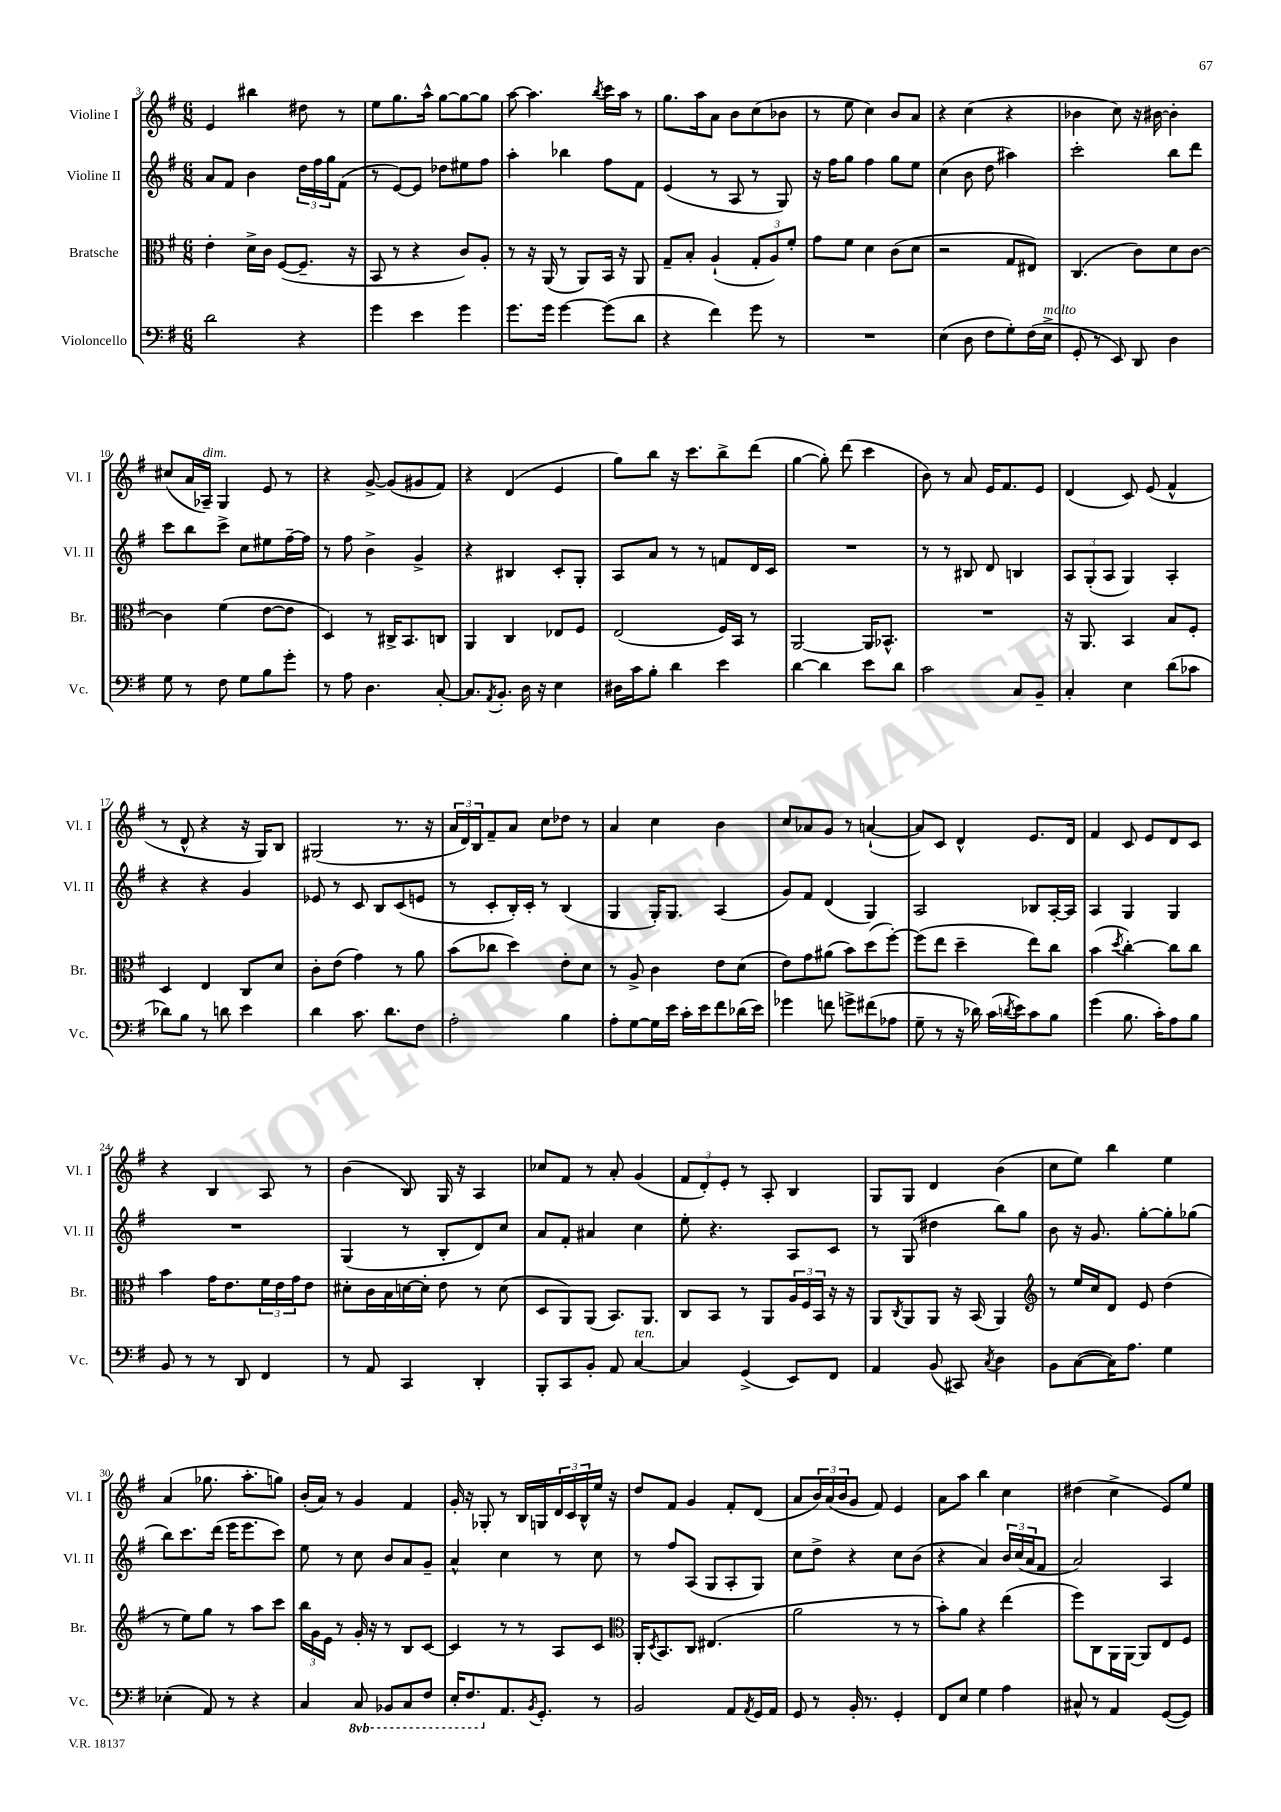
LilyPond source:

<<
\new StaffGroup <<
\new Staff = "s0" \with { instrumentName = "Violine I" shortInstrumentName = "Vl. I" } {
    \clef treble \key g \major \numericTimeSignature \time 6/8
    e'4 bis''4 dis''8 r8 |
    e''8 g''8. a''16-^ g''8~ g''8~ g''8 |
    a''8~ a''4. \acciaccatura { b''8 } c'''16 a''16 r8 |
    g''8. a''16 a'8 b'8 c''8( bes'8 |
    r8 e''8 c''4) b'8 a'8 |
    r4 c''4( r4 |
    bes'4 c''8) r16 bis'16~ bis'4-. |
    cis''8( a'16 aes16--^\markup { \italic "dim." }) g4 e'8 r8 |
    r4 g'8~-> g'8( gis'8 fis'8) |
    r4 d'4( e'4 |
    g''8) b''8 r16 c'''8. b''8-> d'''8( |
    g''4~ g''8-.) d'''8( c'''4 |
    b'8) r8 a'8 e'16 fis'8. e'8 |
    d'4( c'8) e'8( fis'4-^ |
    r8 d'8-^ r4 r16 g16) b8 |
    gis2( r8. r16 |
    \tuplet 3/2 { a'16 d'16) b16 } fis'8-- a'8 c''8 des''8 r8 |
    a'4 c''4 b'4 |
    c''8 aes'8 g'8 r8 a'4~-!( |
    a'8) c'8 d'4-^ e'8. d'16 |
    fis'4 c'8 e'8 d'8 c'8 |
    r4 b4 a8 r8 |
    b'4( b8) g16 r16 a4 |
    ces''8 fis'8 r8 a'8-. g'4( |
    \tuplet 3/2 { fis'8 d'8-.) e'8-. } r8 a8-. b4 |
    g8 g8 d'4 b'4( |
    c''8 e''8) b''4 e''4 |
    a'4( ges''8. a''8.-. g''8) |
    b'16-.( a'16) r8 g'4 fis'4 |
    g'16-. r16 ges8-. r8 b16 g16 \tuplet 3/2 { d'16 c'16 b16-^ } e''16 r16 |
    d''8 fis'8 g'4 fis'8-. d'8( |
    a'8 \tuplet 3/2 { b'16) a'16( b'16 } g'8 fis'8) e'4 |
    a'8 a''8 b''4 c''4 |
    dis''4( c''4-> e'8) e''8 \bar "|." |
}
\new Staff = "s1" \with { instrumentName = "Violine II" shortInstrumentName = "Vl. II" } {
    \clef treble \key g \major \numericTimeSignature \time 6/8
    a'8 fis'8 b'4 \tuplet 3/2 { d''16 fis''16 g''16 } fis'8( |
    r8 e'8~) e'8 des''8 eis''8 fis''8 |
    a''4-. bes''4 fis''8 fis'8 |
    e'4( r8 a8 r8 g8) |
    r16 fis''16 g''8 fis''4 g''8 e''8 |
    c''4( b'8 d''8 ais''4) |
    c'''2-. b''8 d'''8 |
    c'''8 b''8 c'''8-> c''8 eis''8 fis''16~-- fis''16 |
    r8 fis''8 b'4-> g'4-> |
    r4 bis4 c'8-. g8-. |
    a8 a'8 r8 r8 f'8 d'16 c'16 |
    R2. |
    r8 r8 bis8 d'8 b4 |
    \tuplet 3/2 { a8 g8-.( a8 } g4) a4-. |
    r4 r4 g'4 |
    ees'8 r8 c'8 b8 c'8( e'8 |
    r8 c'8-. b16-.) c'16-. r8 b4( |
    g4 g16-.) g8. a4( |
    g'8) fis'8 d'4( g4) |
    a2 bes8 a16~-. a16 |
    a4 g4 g4 |
    R2. |
    g4( r8 b8-. d'8) c''8 |
    a'8 fis'8-. ais'4 c''4 |
    e''8-. r4. a8 c'8 |
    r8 g8( dis''4 b''8) g''8 |
    b'8 r16 g'8. g''8~-. g''8-. ges''8( |
    b''8) c'''8. d'''16( e'''16 e'''8. c'''8) |
    e''8 r8 c''8 b'8 a'8 g'8-- |
    a'4-^ c''4 r8 c''8 |
    r8 fis''8 a8( g8 a8-. g8) |
    c''8 d''8-> r4 c''8 b'8( |
    r4 a'4) \tuplet 3/2 { b'16 c''16( a'16 } fis'8 |
    a'2) a4 \bar "|." |
}
\new Staff = "s2" \with { instrumentName = "Bratsche" shortInstrumentName = "Br." } {
    \clef alto \key g \major \numericTimeSignature \time 6/8
    e'4-. d'16-> c'16 fis8~( fis8.-- r16 |
    b,8 r8 r4 c'8) a8-. |
    r8 r16 a,16( r8 a,8) b,16 r16 a,8 |
    g8-- b8-. a4-!( \tuplet 3/2 { g8-. a8) fis'8-. } |
    g'8 fis'8 d'4 c'8( d'8 |
    r2 g8 eis8) |
    c4.( c'8) d'8 c'8~ |
    c'4 fis'4( e'8~ e'8 |
    d4) r8 cis16-> b,8. c8 |
    a,4 c4 ees8 fis8 |
    e2( fis16) b,16 r8 |
    a,2~ a,16 bes,8.-^ |
    R2. |
    r16 a,8. b,4 b8 fis8-. |
    d4 e4 c8 d'8 |
    c'8-. e'8( g'4) r8 a'8 |
    b'8( ces''8 d''4) e'8-. d'8 |
    r8 a8-> c'4 e'8 d'8( |
    e'8) g'8 ais'8( b'8) d''8( fis''8~-.) |
    fis''8( e''8 d''4-- e''8) c''8 |
    b'4( \acciaccatura { d''8 } c''4~-.) c''8 c''8 |
    b'4 g'16 e'8. \tuplet 3/2 { fis'16 e'16 g'16 } e'8 |
    dis'8-. c'16 b16 d'16~ d'16-. e'8 r8 d'8( |
    d8 a,8) a,8( b,8.) a,8. |
    c8 b,8 r8 a,8 \tuplet 3/2 { a16 fis16 b,16 } r16 r16 |
    a,8 \acciaccatura { c8 } a,8 a,8 r16 b,16( a,4) |
    \clef treble r8 e''16 c''16 d'8 e'8 d''4( |
    r8 e''8) g''8 r8 a''8 c'''8 |
    \tuplet 3/2 { b''16 g'16 e'16 } r8 g'16-. r16 r8 b8 c'8~ |
    c'4 r8 r8 a8 c'8 |
    \clef alto a,16-. \acciaccatura { d8 } b,8. c8 eis4.( |
    a'2 r8 r8 |
    b'8-.) a'8 r4 e''4( |
    fis''8) c8 a,16 a,16~ a,8 e8 fis8 \bar "|." |
}
\new Staff = "s3" \with { instrumentName = "Violoncello" shortInstrumentName = "Vc." } {
    \clef bass \key g \major \numericTimeSignature \time 6/8 \set Staff.ottavationMarkups = #ottavation-simple-ordinals
    d'2 r4 |
    g'4 e'4 g'4 |
    g'8. g'16 g'4~ g'8( d'8 |
    r4 fis'4) g'8 r8 |
    R2. |
    e4( d8 fis8 g8-.) fis16( e16->^\markup { \italic "molto" } |
    g,8-. r8 e,8) d,8 d4 |
    g8 r8 fis8 g8 b8 g'8-. |
    r8 a8 d4. c8~-. |
    c8. \acciaccatura { a,8 } b,8.-. d16 r16 e4 |
    dis16 c'16 b8-. d'4 e'4 |
    d'4~ d'4 e'8 d'8 |
    c'2 c8 b,8-- |
    c4-. e4 d'8( ces'8 |
    des'8) b8 r8 d'8 e'4 |
    d'4 c'8. d'8. fis8 |
    a2-. b4 |
    a8-. g8~ g16 e'16 c'16-. e'16 fis'8 des'16( e'16) |
    ges'4 f'8 g'8-> fis'8( aes8 |
    g8-- r8 r16 des'16) c'16( \acciaccatura { d'8 } e'16) c'8 b8 |
    g'4( b8. c'16-.) a8 b8 |
    b,8 r8 r8 d,8 fis,4 |
    r8 a,8 c,4 d,4-. |
    b,,8-. c,8 b,8-. a,8 c4~^\markup { \italic "ten." } |
    c4 g,4->( e,8) fis,8 |
    a,4 b,8( cis,8) \acciaccatura { c8 } d4 |
    b,8 c8~( c16) a8. g4 |
    ees4-.( a,8) r8 r4 |
    c4 \ottava #-1 c,8 bes,,8 c,8 fis,8 |
    e,16-. fis,8. \ottava #0 a,8. \acciaccatura { b,8 } g,8.-. r8 |
    b,2 a,8 \acciaccatura { a,8 } g,16 a,16 |
    g,8 r8 b,16-. r8. g,4-. |
    fis,8 e8 g4 a4 |
    cis8-^ r8 a,4 g,8~( g,8) \bar "|." |
}
>>
>>
\layout { \context { \Score currentBarNumber = #3 } }
